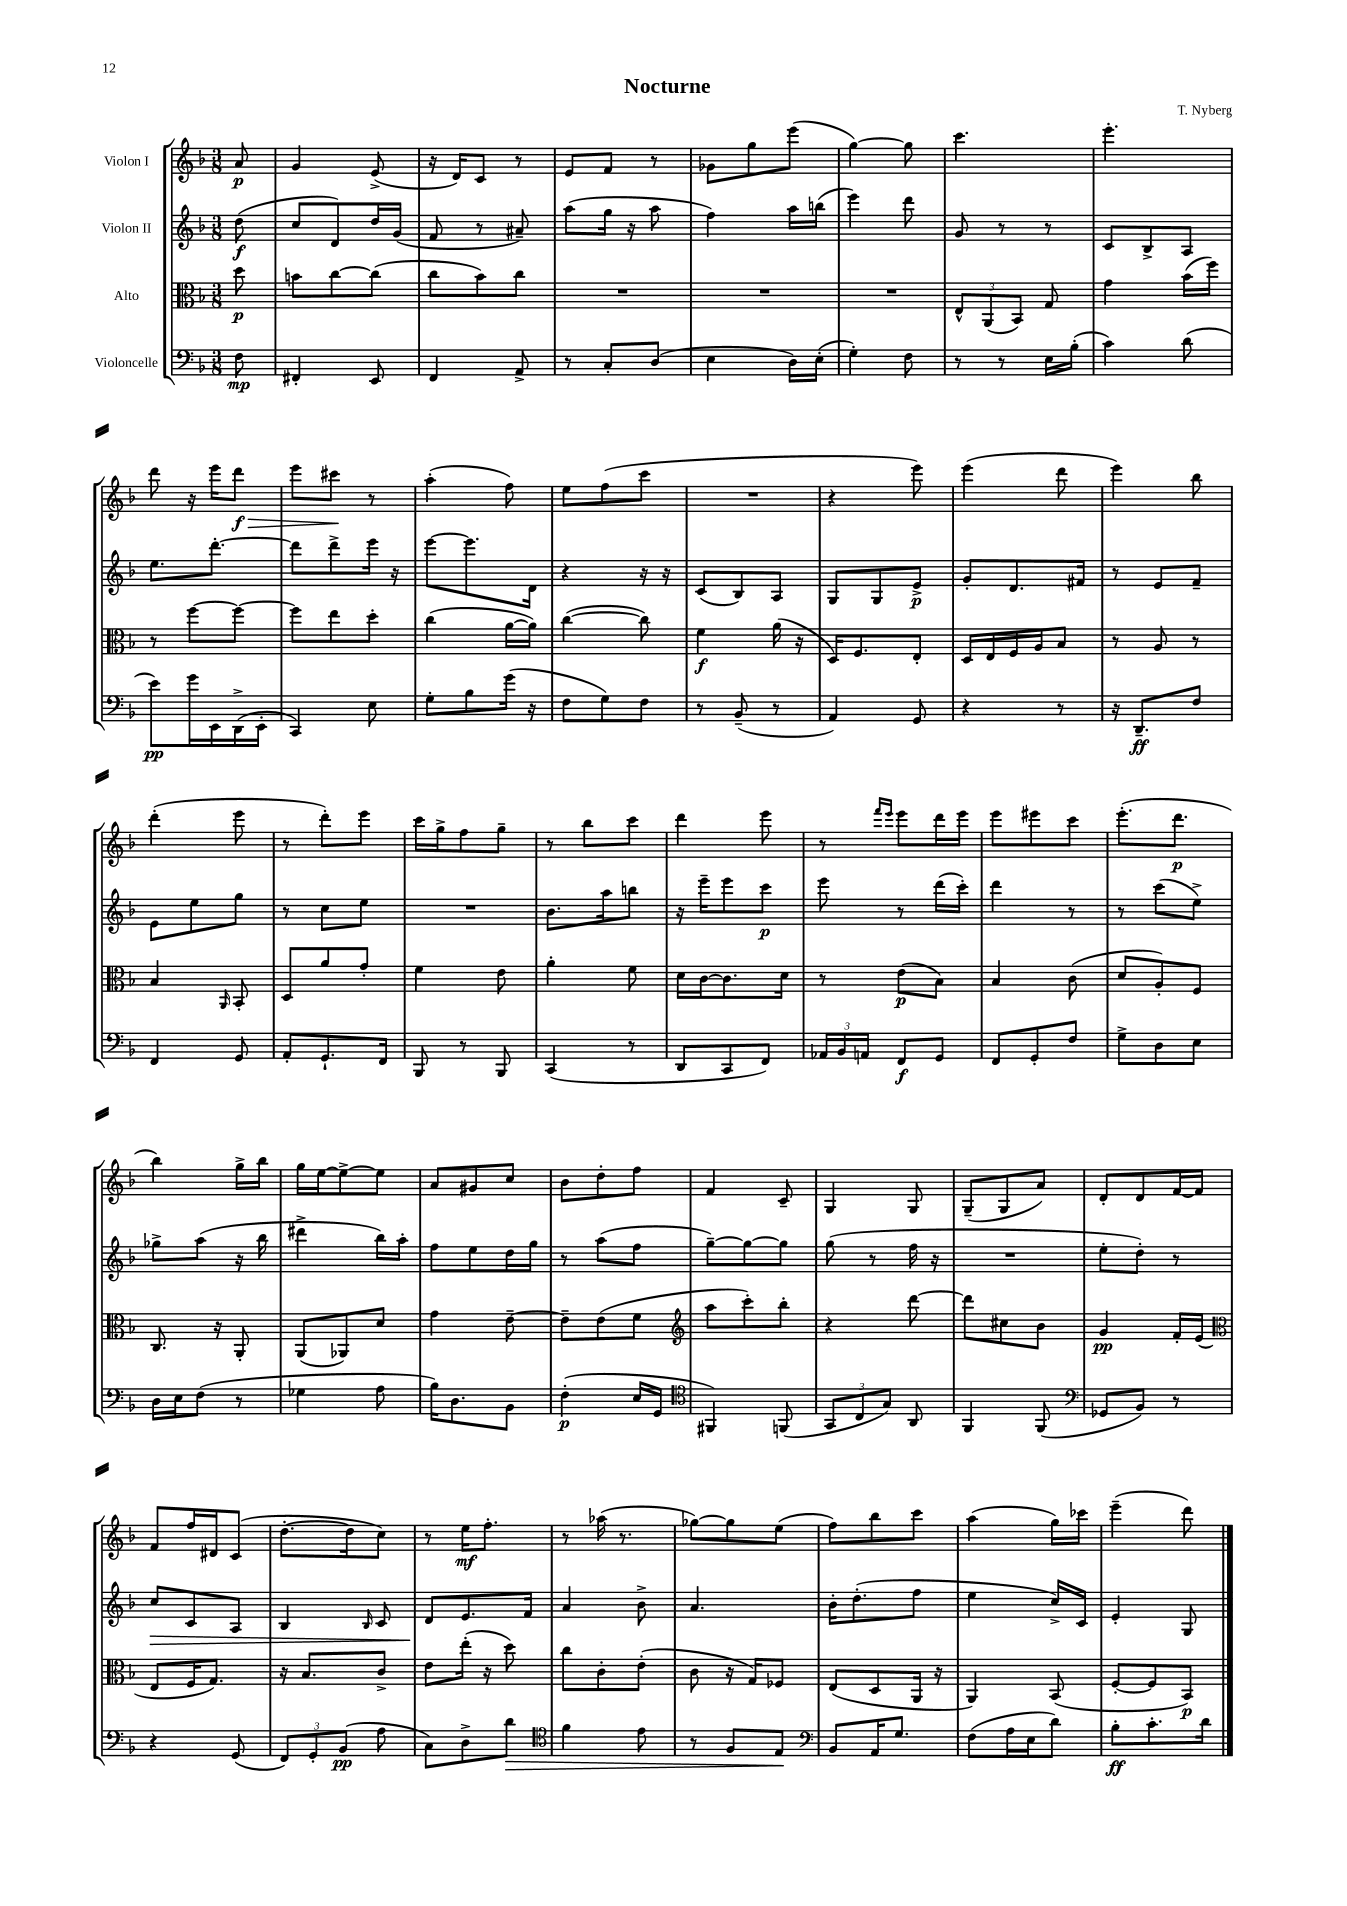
\header { title = "Nocturne" composer = "T. Nyberg" }
<<
\new StaffGroup <<
\new Staff = "s0" \with { instrumentName = "Violon I" } {
    \clef treble \key f \major \numericTimeSignature \time 3/8 \partial 8
    \autoBeamOff a'8\p |
    g'4 e'8->( |
    r16 d'16[) c'8] r8 |
    e'8[ f'8] r8 |
    ges'8[ g''8 e'''8]( |
    g''4~) g''8 |
    c'''4. |
    e'''4.-. |
    d'''8 r16 e'''16[ d'''8]\f\> |
    e'''8[ cis'''8]\! r8 |
    a''4-.( f''8) |
    e''8[ f''8( c'''8] |
    R4. |
    r4 e'''8) |
    e'''4( d'''8 |
    e'''4) bes''8 |
    d'''4-.( e'''8 |
    r8 d'''8[-.) e'''8] |
    c'''16[ g''16-> f''8 g''8]-- |
    r8 bes''8[ c'''8] |
    d'''4 e'''8 |
    r8 \grace { f'''16[ e'''16] } e'''8[ d'''16 e'''16] |
    e'''8[ eis'''8 c'''8] |
    e'''8.[-.( d'''8.]\p |
    bes''4) g''16[-> bes''16] |
    g''16[ e''16~ e''8~-> e''8] |
    a'8[ gis'8 c''8] |
    bes'8[ d''8-. f''8] |
    f'4 c'8-- |
    g4 g8 |
    g8[--( g8 a'8]) |
    d'8[-. d'8 f'16~ f'16] |
    f'8[ f''16 dis'16 c'8]( |
    d''8.[~-. d''16 c''8]) |
    r8 e''16[\mf f''8.]-. |
    r8 aes''16( r8. |
    ges''8[~) ges''8 e''8]( |
    f''8[) bes''8 c'''8] |
    a''4( g''16[) ces'''16] |
    e'''4--( d'''8) \bar "|." |
}
\new Staff = "s1" \with { instrumentName = "Violon II" } {
    \clef treble \key f \major \numericTimeSignature \time 3/8 \partial 8
    \autoBeamOff d''8\f( |
    c''8[ d'8) d''16 g'16]( |
    f'8 r8 ais'8--) |
    a''8[( g''16] r16 a''8 |
    f''4) a''16[ b''16]( |
    e'''4) d'''8 |
    g'8 r8 r8 |
    c'8[ bes8-> a8] |
    e''8.[ d'''8.]~-. |
    d'''8[ d'''8-> e'''16] r16 |
    e'''8[~ e'''8. d'16] |
    r4 r16 r16 |
    c'8[( bes8) a8] |
    g8[ g8 e'8]->\p |
    g'8[-. d'8. fis'16] |
    r8 e'8[ f'8]-- |
    e'8[ e''8 g''8] |
    r8 c''8[ e''8] |
    R4. |
    bes'8.[ a''16 b''8] |
    r16 e'''16[-- e'''8 c'''8]\p |
    e'''8 r8 d'''16[( c'''16]-.) |
    d'''4 r8 |
    r8 c'''8[( e''8]->) |
    ges''8[-> a''8]( r16 bes''16 |
    dis'''4-> bes''16[) a''16]-. |
    f''8[ e''8 d''16 g''16] |
    r8 a''8[( f''8] |
    g''8[~--) g''8~ g''8] |
    g''8( r8 f''16 r16 |
    R4. |
    e''8[-. d''8]-.) r8 |
    c''8[\> c'8 a8] |
    bes4 \grace { bes16 } c'8 |
    d'8[\! e'8. f'16] |
    a'4 bes'8-> |
    a'4. |
    bes'16[-. d''8.-.( f''8] |
    e''4 c''16[->) c'16] |
    e'4-. g8 \bar "|." |
}
\new Staff = "s2" \with { instrumentName = "Alto" } {
    \clef alto \key f \major \numericTimeSignature \time 3/8 \partial 8
    \autoBeamOff d''8\p |
    b'8[ c''8~ c''8]( |
    c''8[ bes'8) c''8] |
    R4. |
    R4. |
    R4. |
    \tuplet 3/2 { e8[-^ a,8( bes,8]) } g8 |
    g'4 bes'16[( f''16]) |
    r8 f''8[~ f''8]~ |
    f''8[ e''8 d''8]-. |
    c''4( a'16[~ a'16]) |
    c''4~( c''8) |
    f'4\f a'16( r16 |
    d16[) f8. e8]-. |
    d16[ e16 f16 a16 bes8] |
    r8 a8 r8 |
    bes4 \grace { a,16 } bes,8-. |
    d8[ a'8 g'8]-. |
    f'4 e'8 |
    a'4-. f'8 |
    d'16[ c'16~ c'8. d'16] |
    r8 e'8[\p( bes8]) |
    bes4 c'8( |
    d'8[ a8-.) f8] |
    c8. r16 a,8-. |
    a,8[( aes,8) d'8] |
    g'4 e'8~-- |
    e'8[-- e'8( f'8] |
    \clef treble a''8[ c'''8-.) bes''8]-. |
    r4 d'''8~ |
    d'''8[ cis''8 bes'8] |
    g'4\pp f'16[-. e'16]( |
    \clef alto e8[ f16 g8.]) |
    r16 bes8.[ c'8]-> |
    e'8[ e''16]-.( r16 d''8) |
    c''8[ c'8-. e'8]-.( |
    c'8 r16 g16[) fes8] |
    e8[( d8 a,16] r16 |
    a,4) bes,8( |
    f8[~-. f8 bes,8]\p) \bar "|." |
}
\new Staff = "s3" \with { instrumentName = "Violoncelle" } {
    \clef bass \key f \major \numericTimeSignature \time 3/8 \partial 8
    \autoBeamOff f8\mp |
    fis,4-. e,8 |
    f,4 a,8-> |
    r8 c8[-. d8]( |
    e4 d16[) e16]-.( |
    g4-.) f8 |
    r8 r8 e16[ bes16]-.( |
    c'4) d'8( |
    e'8[\pp) g'16 e,16 d,16->( e,16]-. |
    c,4) e8 |
    g8[-. bes8 g'16]( r16 |
    f8[ g8) f8] |
    r8 bes,8--( r8 |
    a,4) g,8 |
    r4 r8 |
    r16 d,8.[--\ff f8] |
    f,4 g,8 |
    a,8[-. g,8.-! f,16] |
    bes,,8 r8 bes,,8 |
    c,4( r8 |
    d,8[ c,8 f,8]) |
    \tuplet 3/2 { aes,16[ bes,16 a,16] } f,8[\f g,8] |
    f,8[ g,8-. f8] |
    g8[-> d8 e8] |
    d16[ e16 f8]( r8 |
    ges4 a8 |
    bes16[) d8. bes,8] |
    f4-.\p( e16[ g,16] |
    \clef tenor fis,4) f,8( |
    \tuplet 3/2 { g,8[ c8 g8]) } a,8 |
    f,4 f,8( |
    \clef bass ges,8[ bes,8]) r8 |
    r4 g,8( |
    \tuplet 3/2 { f,8[) g,8-. bes,8]\pp( } a8 |
    c8[) d8-> d'8]\> |
    \clef tenor f'4 e'8 |
    r8 f8[ e8]\! |
    \clef bass bes,8[ a,16 g8.] |
    f8[( a16 e16 d'8]) |
    bes8[-.\ff c'8.-. d'16] \bar "|." |
}
>>
>>
\layout { \context { \Score \remove "Bar_number_engraver" } }
